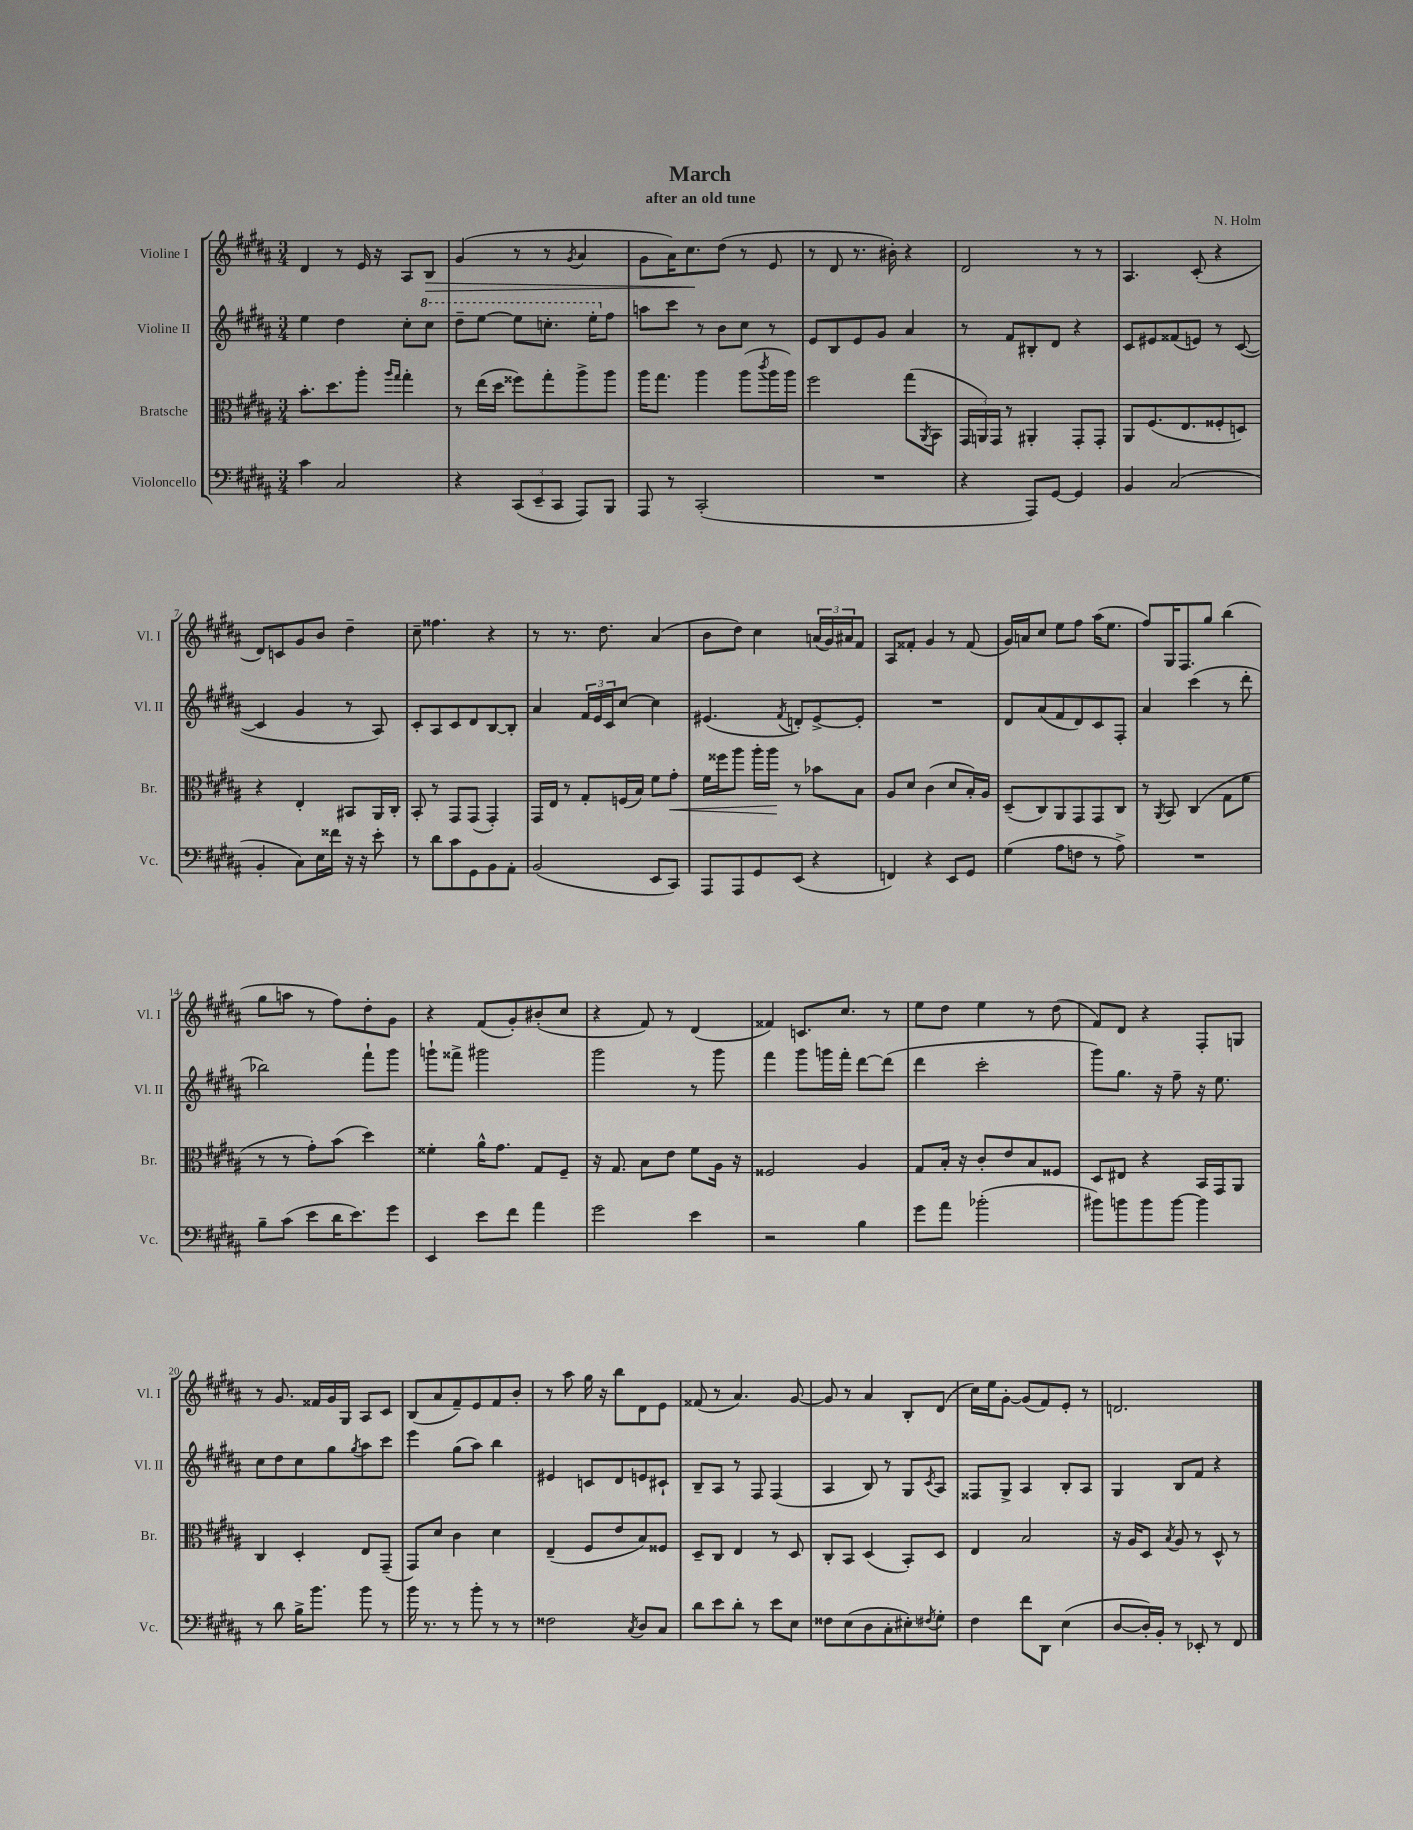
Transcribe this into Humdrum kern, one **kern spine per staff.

**kern	**kern	**dynam	**kern	**kern	**dynam
*part4	*part3	*part3	*part2	*part1	*part1
*staff4	*staff3	*staff3	*staff2	*staff1	*staff1
*I"Violoncello	*I"Bratsche	*	*I"Violine II	*I"Violine I	*
*I'Vc.	*I'Br.	*	*I'Vl. II	*I'Vl. I	*
*clefF4	*clefC3	*	*clefG2	*clefG2	*
*k[f#c#g#d#a#]	*k[f#c#g#d#a#]	*	*k[f#c#g#d#a#]	*k[f#c#g#d#a#]	*
*M3/4	*M3/4	*	*M3/4	*M3/4	*
=1	=1	=1	=1	=1	=1
4c#\	8.b'\L	.	4ee\	4d#/	.
.	8.dd#\	.	.	.	.
2C#/	.	.	4dd#\	8r	.
.	8aa#'\J	.	.	16e/	.
.	.	.	.	16r	.
.	16qqaa#/LL	.	.	.	.
.	16qqgg#/JJ	.	.	.	.
.	4gg#'\	.	8cc#'\L	8A#/L	.
*	*	*	*8va	*	*
!	!	!	!	!	!LO:HP:b
.	.	.	8ccc#\J	8B/J	>
=2	=2	=2	=2	=2	=2
4r	8r	.	8ddd#~\L	(4g#/	.
.	(16ee\LL	.	[8eee\J	.	.
.	16dd#\JJ	.	.	.	.
(12CC#/L	8ff##X\L)	.	8eee\L]	8r	.
12EE~/	.	.	.	.	.
.	8gg#'\	.	8.cccn'\J	8r	.
12CC#/J	.	.	.	.	.
.	.	.	.	8qg#/	.
8AAA#/L)	8aa#^\	.	.	4a#/	.
.	.	.	16eee'\KL	.	.
*	*	*	*X8va	*	*
8BBB/J	8aa#\J	.	8ff#\J	.	.
=3	=3	=3	=3	=3	=3
8AAA#/	16aa#\KL	.	8aan\L	8g#\L	.
.	8.gg#\J	.	.	.	.
8r	.	.	8ccc#\J	16a#\K)	.
.	.	.	.	8.cc#\	.
(2CC#'/	4aa#\	.	8r	.	.
.	.	.	8b\L	(8dd#\J	]
.	(8aa#\L	.	8cc#\J	8r	.
.	8qccc#/	.	.	.	.
.	16aa#\L	.	8r	8e/	.
.	16aa#\JJ)	.	.	.	.
=4	=4	=4	=4	=4	=4
2.r	2ff#\	.	8e/L	8r	.
.	.	.	8B/	8d#/	.
.	.	.	8e/	8.r	.
.	.	.	8g#/J	.	.
.	.	.	.	16b#X'\)	.
.	(8gg#\L	.	4a#/	4r	.
.	8qAA#/	.	.	.	.
.	8BB\J	.	.	.	.
=5	=5	=5	=5	=5	=5
4r	24GG#/LL	.	8r	2d#/	.
.	24AAn/)	.	.	.	.
.	24GG#/JJ	.	.	.	.
.	8r	.	8f#/L	.	.
8AAA#/L)	4AA#X'/	.	8B#X'/	.	.
[8GG#/J	.	.	8d#/J	.	.
4GG#/]	8GG#'/L	.	4r	8r	.
.	8GG#'/J	.	.	8r	.
=6	=6	=6	=6	=6	=6
4BB/	8AA#/L	.	8c#/L	4.A#/	.
.	(8.F#/	.	8e#X/	.	.
(2C#/	.	.	(8f##X/	.	.
.	8.E/	.	.	.	.
.	.	.	8en/J)	(8c#'/	.
.	8F##X'/	.	8r	4r	.
.	8Dn/J)	.	([8c#/	.	.
!!LO:LB:g=z
=7	=7	=7	=7	=7	=7
4BB'/	4r	.	4c#/]	8d#/L)	.
.	.	.	.	8cn/	.
8C#\L)	4E'/	.	4g#/	8g#/	.
16E\L	.	.	.	8b/J	.
16f##X\JJ	.	.	.	.	.
16r	8BB#X/L	.	8r	4dd#~\	.
16r	.	.	.	.	.
8e'\	16AA#/L	.	8A#/)	.	.
.	16C#'/JJ	.	.	.	.
=8	=8	=8	=8	=8	=8
8r	8BB'/	.	8c#'/L	8cc#~\	.
8d#\L	8r	.	8A#/	4.ff##X\	.
8c#\	8GG#/L	.	8c#/	.	.
8GG#\	(8GG#/J	.	8d#/	.	.
8BB\	4GG#'/)	.	[8B/	4r	.
8AA#'\J	.	.	8B'/J]	.	.
=9	=9	=9	=9	=9	=9
(2BB/	16GG#/LL	.	4a#/	8r	.
.	16E/JJ	.	.	.	.
.	8r	.	.	8.r	.
.	8G#'/L	.	24f#/LL	.	.
.	.	.	24e/	.	.
.	.	.	.	8.dd#\	.
.	.	.	24c#/J	.	.
.	(16Fn/L	.	[8cc#/J	.	.
.	16B/JJ)	.	.	.	.
8EE/L	8f#\L	.	4cc#\]	(4a#/	.
!	!	!LO:HP:b	!	!	!
8CC#/J)	8g#'\J	<	.	.	.
=10	=10	=10	=10	=10	=10
8AAA#/L	16f#\LL	.	(4.e#X/	8b\L	.
.	16ff##X\J	.	.	.	.
8AAA#/	8aa#\J	.	.	8dd#\J)	.
8GG#/	16aa#'\LL	.	.	4cc#\	.
.	16aa#\JJ	.	.	.	.
.	.	.	8qf#/	.	.
(8EE/J	8r	[	8dn'/L)	.	.
4r	8b-X\L	.	[8e#^/	(24an/LL	.
.	.	.	.	24g#/)	.
.	.	.	.	24a#X/J	.
.	8B\J	.	8e#'/J]	8f#/J	.
=11	=11	=11	=11	=11	=11
4FFn/)	8A#/L	.	2.r	8A#/L	.
.	8d#/J	.	.	8f##X'/J	.
4r	(4c#\	.	.	4g#/	.
8EE/L	8d#/L	.	.	8r	.
8GG#/J	16B'/L)	.	.	(8f##/	.
.	16A#/JJ	.	.	.	.
=12	=12	=12	=12	=12	=12
(4G#\	(8D#~/L	.	8d#/L	16g#/LL)	.
.	.	.	.	16an/J	.
.	8C#/)	.	(8a#/	8cc#/J	.
8A#\L	8AA#/	.	8f#/	8ee\L	.
8Fn\J	8GG#/	.	8d#/)	8ff#\J	.
8r	8GG#/	.	8c#/	(16aa#\KL	.
.	.	.	.	8.ee\J	.
8A#^\)	8C#/J	.	8F#'/J	.	.
=13	=13	=13	=13	=13	=13
2.r	8r	.	4a#/	8ff#/L)	.
.	8qAA#/	.	.	.	.
.	8BB/	.	.	16G#/K	.
.	.	.	.	8.F#/	.
.	(4C#/	.	(4ccc#\	.	.
.	.	.	.	8gg#/J	.
.	8G#\L	.	8r	(4bb\	.
.	8f#\J	.	8ddd#'\	.	.
!!LO:LB:g=z
=14	=14	=14	=14	=14	=14
8B~\L	8r	.	2bb-X\)	8gg#\L	.
(8c#\J	8r	.	.	8aan\J	.
8e\L	8g#'\L)	.	.	8r	.
16d#\K	(8b\J	.	.	8ff#\L)	.
8.e\)	.	.	.	.	.
.	4dd#\)	.	8fff#`\L	8dd#'\	.
8g#\J	.	.	8ggg#\J	8g#\J	.
=15	=15	=15	=15	=15	=15
4EE/	4f##X'\	.	8gggn`\L	4r	.
.	.	.	8fff##X^\J	.	.
8e\L	16a#^^\KL	.	2ggg#X\	(8f#/L	.
.	8.g#\J	.	.	.	.
8f#\J	.	.	.	8g#'/)	.
4a#\	8G#/L	.	.	(8b#X'/	.
.	8F#~/J	.	.	8cc#/J	.
=16	=16	=16	=16	=16	=16
2g#\	16r	.	2ggg#\	4r	.
.	8.G#/	.	.	.	.
.	8B\L	.	.	8f#/)	.
.	8e\J	.	.	8r	.
4e\	8f#\L	.	8r	(4d#/	.
.	16A#\Jk	.	8ggg#\	.	.
.	16r	.	.	.	.
=17	=17	=17	=17	=17	=17
2r	2F##X/	.	4fff#\	4f##X/)	.
.	.	.	8ggg#\L	8.cn/L	.
.	.	.	16gggn\L	.	.
.	.	.	16fff#'\JJ	8.cc#/J	.
4B\	4A#/	.	[8ddd#\L	.	.
.	.	.	(8ddd#\J]	8r	.
=18	=18	=18	=18	=18	=18
8g#\L	8G#/L	.	4ddd#\	8ee\L	.
8a#\J	16B'/Jk	.	.	8dd#\J	.
.	16r	.	.	.	.
(2b-X'\	8c#'/L	.	2ccc#'\	4ee\	.
.	8e/	.	.	.	.
.	8B/	.	.	8r	.
.	8F##X/J	.	.	(8dd#\	.
=19	=19	=19	=19	=19	=19
8b#X\L)	8D#/L	.	8ggg#\L)	8f#/L)	.
8bn\	8E#X/J	.	8.gg#\J	8d#/J	.
8b\	4r	.	.	4r	.
.	.	.	16r	.	.
[8b\J	.	.	8ff#~\	.	.
4b\]	16BB/LL	.	16r	8F#'/L	.
.	16GG#/J	.	8.ee\	.	.
.	8AA#/J	.	.	8Gn/J	.
!!LO:LB:g=z
=20	=20	=20	=20	=20	=20
8r	4C#/	.	8cc#\L	8r	.
8d#\	.	.	8dd#\	8.g#/	.
16B^\KL	4D#'/	.	8cc#\	.	.
8.b\J	.	.	.	16f##X/LL	.
.	.	.	8gg#\	16g#/	.
.	.	.	.	16G#/JJ	.
.	.	.	8qgg#/	.	.
8b\	8E/L	.	8aa#\	8A#/L	.
8r	(8GG#~/J	.	8ccc#\J	8c#/J	.
=21	=21	=21	=21	=21	=21
16b\	8GG#/L)	.	4eee\	(8B/L	.
8.r	.	.	.	.	.
.	8d#/J	.	.	8a#/	.
8r	4c#\	.	(8gg#\L	8f#~/)	.
8b'\	.	.	8aa#\J)	8e/	.
8r	4d#\	.	4bb\	8f#/	.
8r	.	.	.	8b'/J	.
=22	=22	=22	=22	=22	=22
2F##X\	(4E~/	.	4e#X/	8r	.
.	.	.	.	8aa#\	.
.	8F#/L	.	8cn/L	16gg#\	.
.	.	.	.	16r	.
.	8e/	.	8d#/	8bb\L	.
8qC#/	.	.	.	.	.
8D#/L	8B/)	.	8en/	8d#\	.
8C#/J	8F##X/J	.	8c#X`/J	8e\J	.
=23	=23	=23	=23	=23	=23
8d#\L	8D#~/L	.	8B~/L	(8f##X/	.
8e\	8C#/J	.	8A#/J	8r	.
8d#'\J	4E/	.	8r	4.a#/)	.
8r	.	.	8F#/	.	.
8e\L	8r	.	(4F#/	.	.
8E\J	8D#/	.	.	[8g#/	.
=24	=24	=24	=24	=24	=24
8F##X\L	8C#'/L	.	4A#/	8g#/]	.
(8E\	8BB/J	.	.	8r	.
8D#\	(4D#/	.	8B/)	4a#/	.
8C#'\	.	.	8r	.	.
8E#X'\)	8BB'/L)	.	8G#/L	8B'/L	.
8qF#X/	.	.	8qc#/	.	.
8G#'\J	8D#/J	.	8A#/J	(8d#/J	.
=25	=25	=25	=25	=25	=25
4F#\	4E/	.	8F##X/L	16cc#\LL)	.
.	.	.	.	16ee\J	.
.	.	.	8G#^/J	[8g#'\J	.
8f#\L	2B/	.	4A#/	(8g#/L]	.
8DD#\J	.	.	.	8f#/)	.
(4E\	.	.	8B'/L	8e'/J	.
.	.	.	8A#/J	8r	.
=26	=26	=26	=26	=26	=26
[8D#/L	16r	.	4G#/	2.dn/	.
.	16A#/KL	.	.	.	.
16D#'/L])	8D#/J	.	.	.	.
16BB'/JJ	.	.	.	.	.
.	8qB/	.	.	.	.
8r	8A#/	.	8B/L	.	.
8EE-X'/	8r	.	8f#/J	.	.
8r	8D#^^/	.	4r	.	.
8FF#/	8r	.	.	.	.
==	==	==	==	==	==
*-	*-	*-	*-	*-	*-
